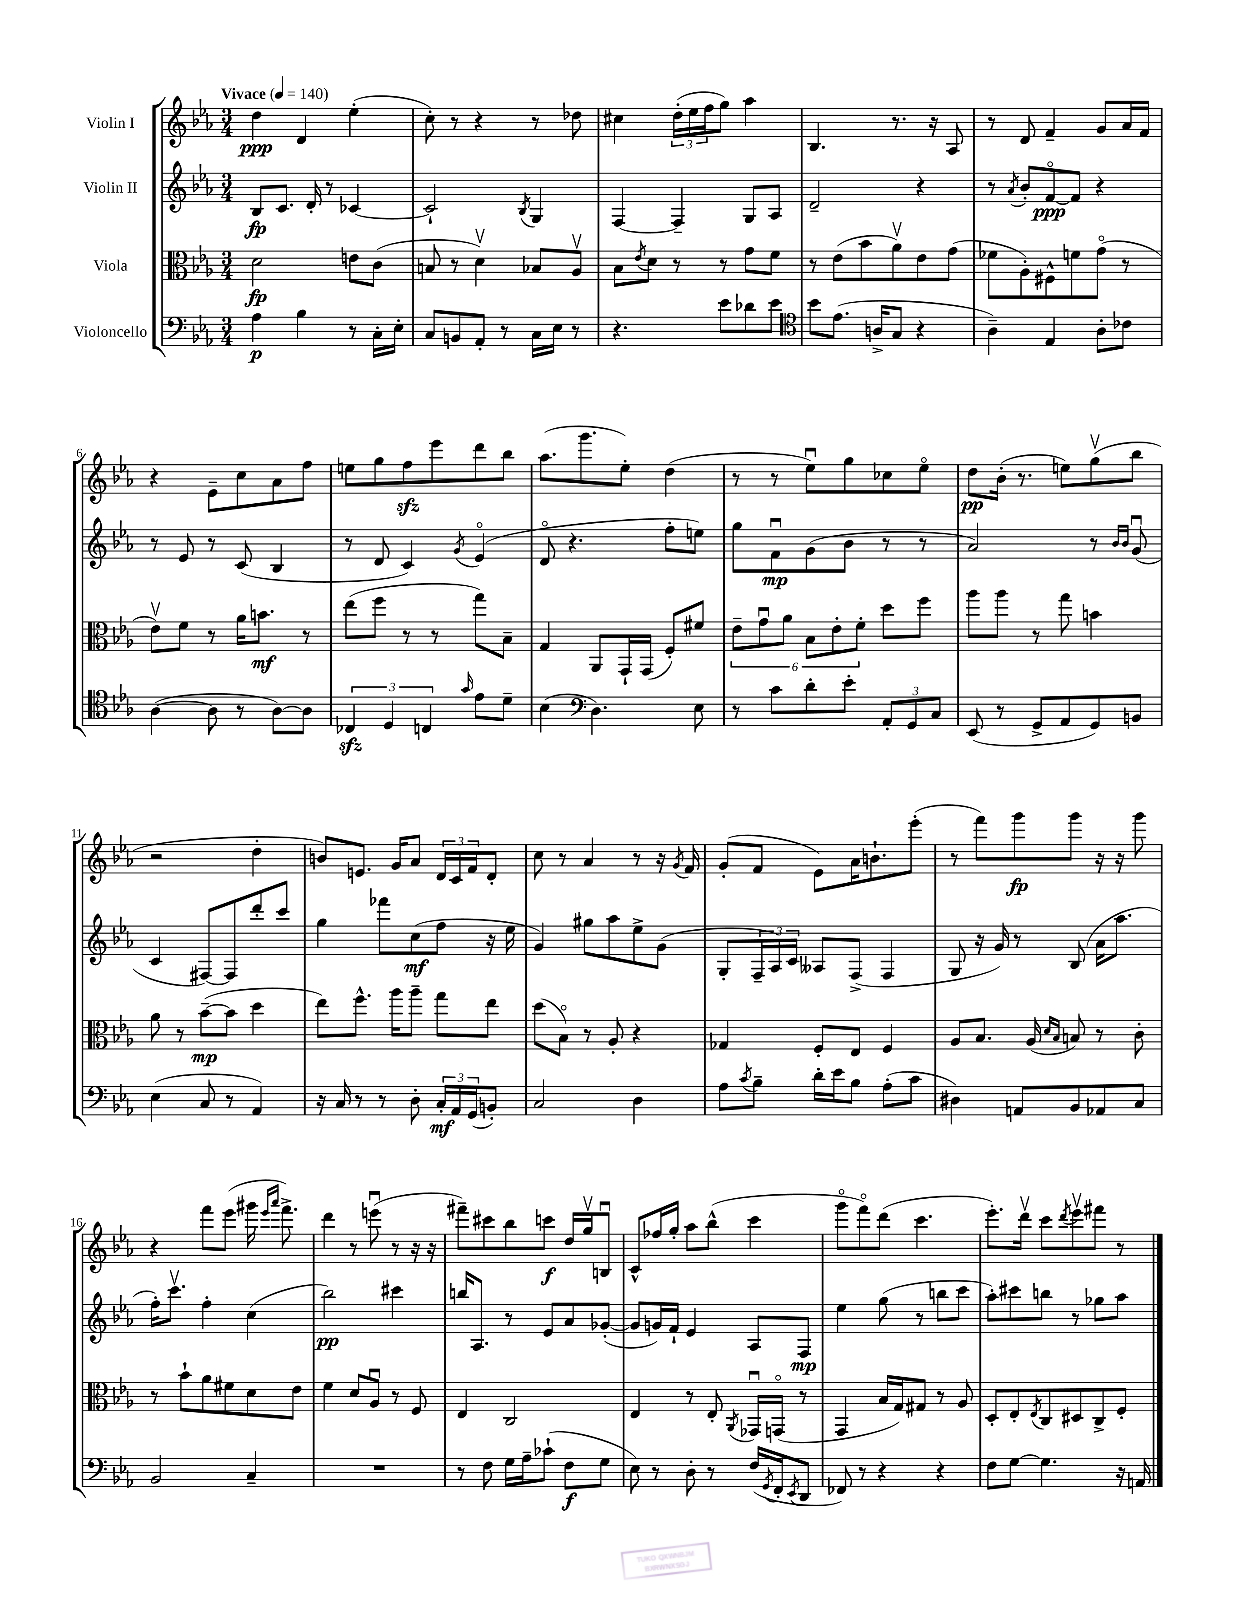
<<
\new StaffGroup <<
\new Staff = "s0" \with { instrumentName = "Violin I" } {
    \clef treble \key ees \major \numericTimeSignature \time 3/4 \tempo "Vivace" 4 = 140
    d''4\ppp d'4 ees''4-.( |
    c''8-.) r8 r4 r8 des''8 |
    cis''4 \tuplet 3/2 { d''16-.( ees''16 f''16 } g''8) aes''4 |
    bes4. r8. r16 aes8 |
    r8 d'8 f'4-- g'8 aes'16 f'16 |
    r4 ees'8-- c''8 aes'8 f''8 |
    e''8 g''8 f''8\sfz ees'''8 d'''8 bes''8 |
    aes''8.( g'''8. ees''8-.) d''4( |
    r8 r8 ees''8\downbow) g''8 ces''8 ees''8\flageolet |
    d''8\pp bes'16-.( r8. e''8) g''8\upbow( bes''8 |
    r2 d''4-. |
    b'8) e'8. g'16 aes'8 \tuplet 3/2 { d'16 c'16 f'16 } d'8-. |
    c''8 r8 aes'4 r8 r16 \acciaccatura { g'8 } f'16 |
    g'8-.( f'8 ees'8) aes'16 b'8.-! ees'''8-.( |
    r8 f'''8) g'''8\fp g'''8 r16 r16 g'''8 |
    r4 f'''8 ees'''8( gis'''16 \grace { ees'''16 aes'''16 } f'''8.->) |
    d'''4 r8 e'''8\downbow( r8 r16 r16 |
    fis'''8--) cis'''8 bes''8 c'''8\f d''16 g''16\upbow b8\downbow |
    c'8-^ fes''16 g''16-. aes''8 bes''8-^( c'''4 |
    g'''8\flageolet f'''8\flageolet) d'''8( c'''4. |
    ees'''8.-.) d'''16\upbow c'''8 \acciaccatura { d'''8 } ees'''8\upbow fis'''8 r8 \bar "|." |
}
\new Staff = "s1" \with { instrumentName = "Violin II" } {
    \clef treble \key ees \major \numericTimeSignature \time 3/4
    bes8\fp c'8. d'16-. r8 ces'4~ |
    ces'2-! \acciaccatura { bes8 } g4 |
    f4~ f4-- g8 aes8 |
    d'2-- r4 |
    r8 \acciaccatura { aes'8 } bes'8-. f'8~\flageolet\ppp f'8 r4 |
    r8 ees'8 r8 c'8( bes4 |
    r8 d'8 c'4) \acciaccatura { g'8 } ees'4\flageolet( |
    d'8\flageolet r4. f''8-. e''8) |
    g''8 f'8\downbow\mp g'8( bes'8 r8 r8 |
    aes'2) r8 \grace { bes'16 bes'16 } g'8\downbow( |
    c'4 fis8~) fis8 d'''8-. c'''8 |
    g''4 fes'''8 c''8\mf( f''8 r16 ees''16 |
    g'4) gis''8 aes''8 ees''8-> g'8( |
    g8-. \tuplet 3/2 { f16-- aes16) c'16 } aeses8 f8->( f4 |
    g8 r16 g'16) r8 bes8( aes'16 aes''8. |
    f''16-.) c'''8.\upbow f''4-. c''4( |
    bes''2\pp) cis'''4 |
    b''16 aes8. r8 ees'8 aes'8 ges'8~-.( |
    ges'8 g'16) f'16-! ees'4 aes8 f8\mp |
    ees''4 g''8( r8 b''8 c'''8 |
    aes''8-.) cis'''8 b''8 r8 ges''8 aes''8 \bar "|." |
}
\new Staff = "s2" \with { instrumentName = "Viola" } {
    \clef alto \key ees \major \numericTimeSignature \time 3/4
    d'2\fp e'8 c'8( |
    b8 r8 d'4\upbow) bes8 aes8\upbow |
    bes8 \acciaccatura { ees'8 } d'8 r8 r8 g'8 f'8 |
    r8 ees'8( bes'8 aes'8\upbow) ees'8 g'8( |
    fes'8 aes8-.) fis8-^ f'8 g'8\flageolet( r8 |
    ees'8\upbow) f'8 r8 aes'16 b'8.\mf r8 |
    ees''8( f''8 r8 r8 g''8) bes8-- |
    g4 aes,8 g,16-! g,16( f8-.) fis'8 |
    \tuplet 6/4 { ees'8-- g'8\downbow aes'8 bes8 ees'8-. f'8-. } d''8 f''8 |
    aes''8 aes''8 r8 g''8 b'4 |
    aes'8 r8 bes'8~--\mp( bes'8 d''4 |
    ees''8) f''8.-^ aes''16 aes''8-- g''8 ees''8 |
    d''8( bes8\flageolet) r8 aes8-. r4 |
    ges4 f8-. ees8 f4 |
    aes8 bes8. aes16( \grace { d'16 bes16 } b8) r8 c'8-. |
    r8 bes'8-! aes'8 fis'8 d'8 ees'8 |
    f'4 d'8 aes8\downbow r8 f8 |
    ees4 c2 |
    ees4 r8 ees8-. \acciaccatura { aes,8 } ges,16\downbow g,16\flageolet( r8 |
    g,4 bes16 g16) gis8 r8 aes8 |
    d8-. ees8-. \acciaccatura { ees8 } c8 dis8 c8-> f8-. \bar "|." |
}
\new Staff = "s3" \with { instrumentName = "Violoncello" } {
    \clef bass \key ees \major \numericTimeSignature \time 3/4
    aes4\p bes4 r8 c16-. ees16-. |
    c8 b,8 aes,8-. r8 c16 ees16 r8 |
    r4. ees'8 des'8 ees'8 |
    \clef tenor bes'8 ees'8.( a16-> g8 r4 |
    aes4--) ees4 aes8-. ces'8 |
    aes4~( aes8 r8 aes8~) aes8 |
    \tuplet 3/2 { ces4\sfz d4 c4 } \grace { g'16 } ees'8 d'8-- |
    bes4( \clef bass d4.) ees8 |
    r8 c'8 d'8-. ees'8-. \tuplet 3/2 { aes,8-. g,8 c8 } |
    ees,8( r8 g,8-> aes,8 g,8) b,8 |
    ees4( c8 r8 aes,4) |
    r16 c16 r8 r8 d8-. \tuplet 3/2 { c16-.\mf aes,16 g,16( } b,8-.) |
    c2 d4 |
    aes8 \acciaccatura { c'8 } bes8-- d'16-. ees'16 bes8 aes8-.( c'8 |
    dis4) a,8 bes,8 aes,8 c8 |
    bes,2 c4-- |
    R2. |
    r8 f8 g16 aes16-- ces'8-!( f8\f g8 |
    ees8) r8 d8-. r8 f16( \acciaccatura { g,8 } f,16-. \acciaccatura { ees,8 } d,8 |
    fes,8) r8 r4 r4 |
    f8 g8~ g4. r16 a,16 \bar "|." |
}
>>
>>
